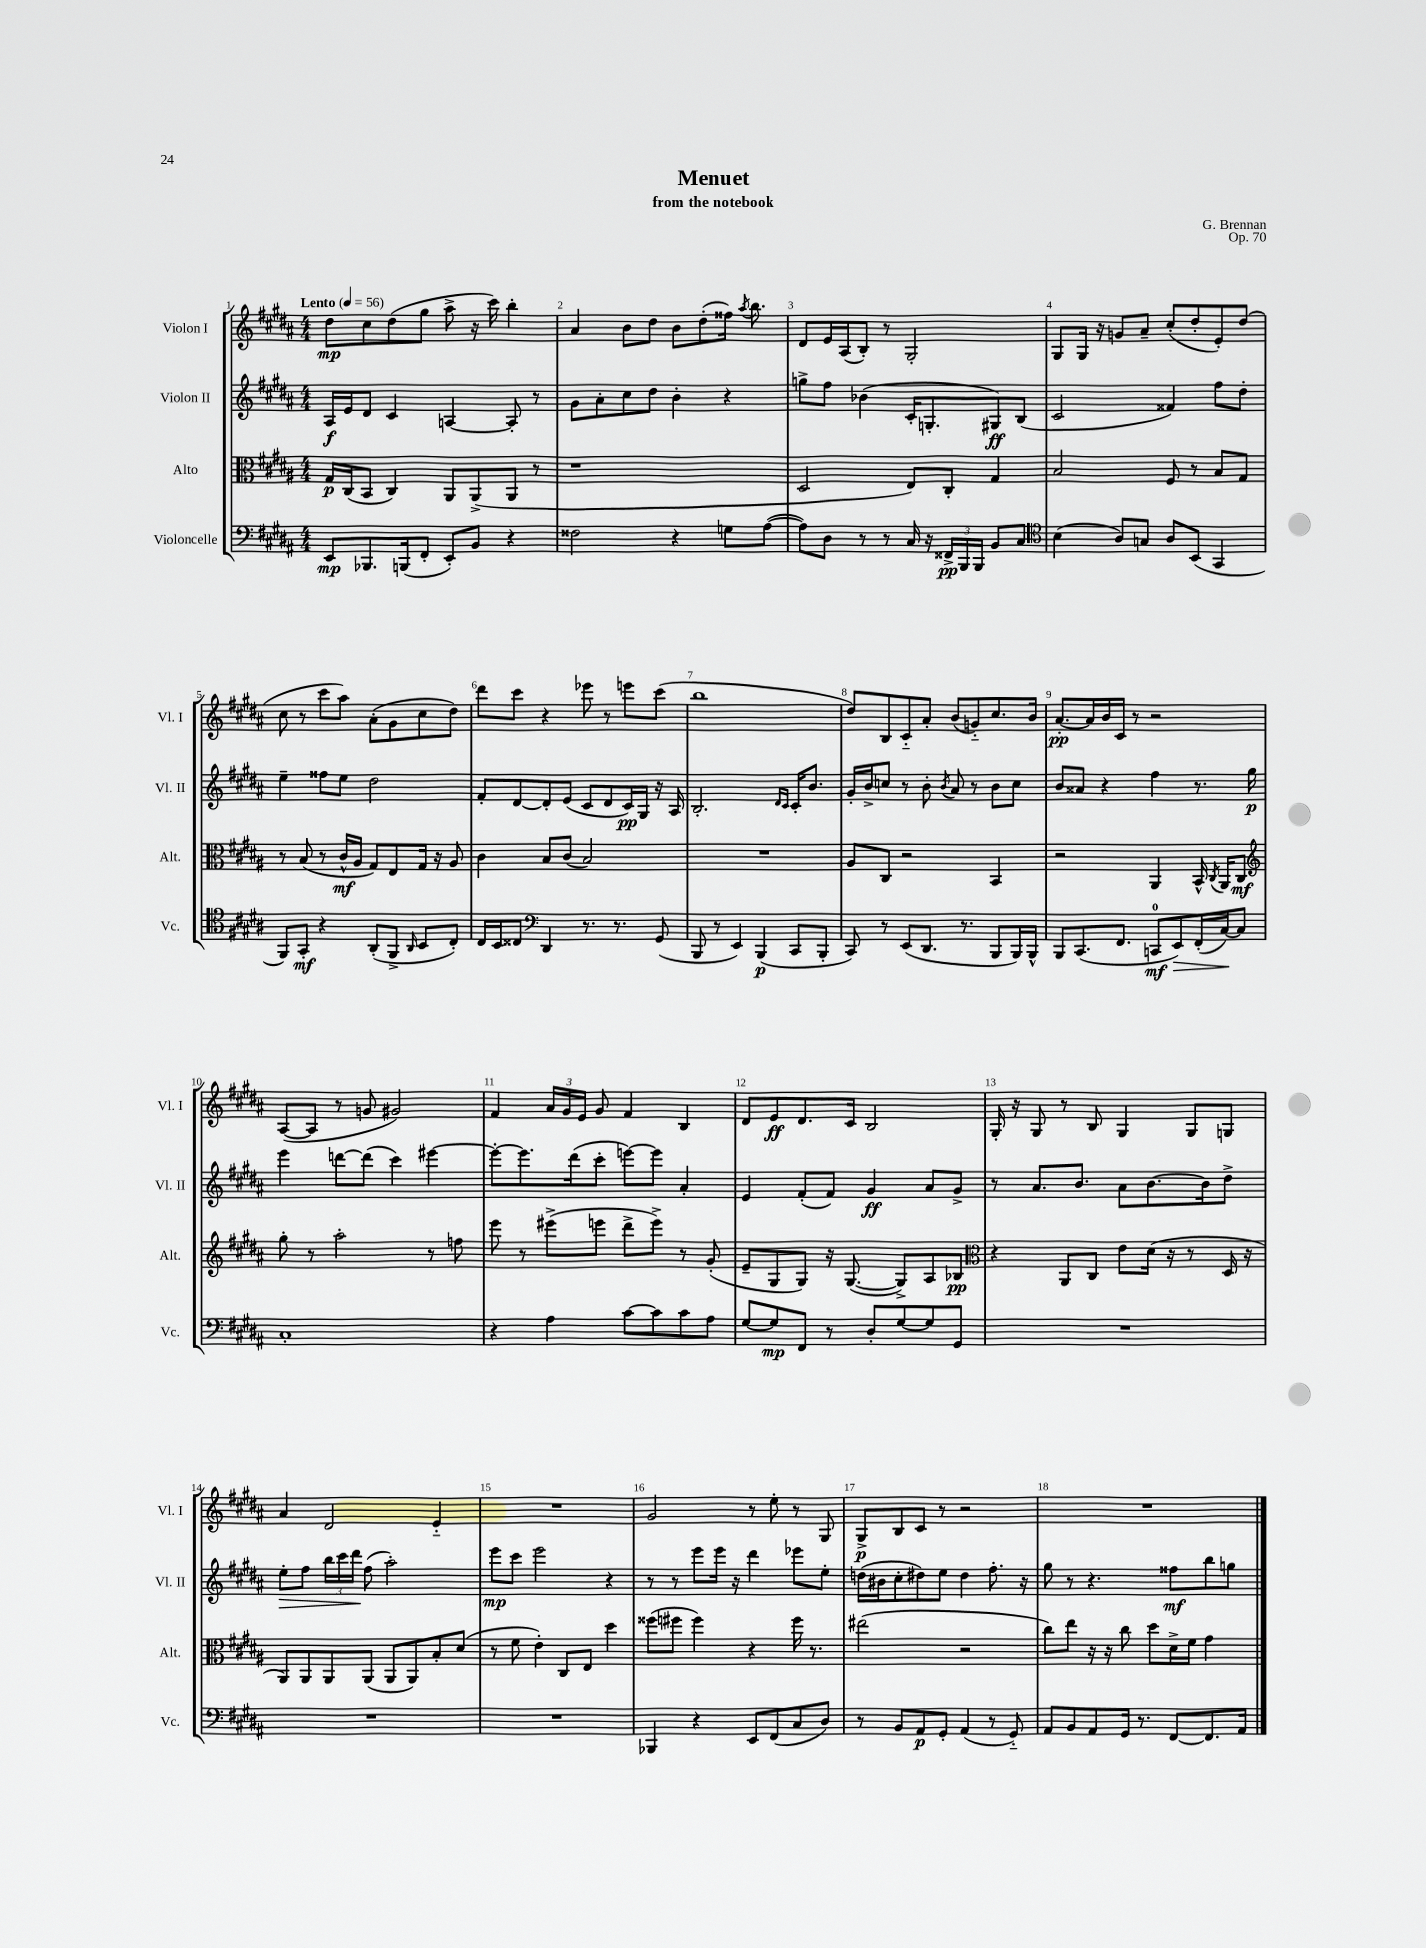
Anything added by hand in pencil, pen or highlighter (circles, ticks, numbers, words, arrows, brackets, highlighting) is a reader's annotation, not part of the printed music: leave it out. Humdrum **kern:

**kern	**kern	**kern	**kern
*staff4	*staff3	*staff2	*staff1
*clefF4	*clefC3	*clefG2	*clefG2
*k[f#c#g#d#a#]	*k[f#c#g#d#a#]	*k[f#c#g#d#a#]	*k[f#c#g#d#a#]
*M4/4	*M4/4	*M4/4	*M4/4
*MM56	*MM56	*MM56	*MM56
8EE	16G#	16A#	8dd#
.	(16C#	16e	.
8.BBB-	8BB	8d#	8cc#
.	4C#)	4c#	(8dd#
(16BBB	.	.	.
8FF#'	.	.	8gg#
8EE')	8AA#	[4A	8aa#^
8BB	(8AA#^	.	16r
.	.	.	16ccc#)
4r	8AA#	8A']	4bb'
.	8r	8r	.
=	=	=	=
2F##	1r	8g#	4a#
.	.	8a#'	.
.	.	8cc#	8b
.	.	8dd#	8dd#
4r	.	4b'	8b
.	.	.	(8dd#'
8G	.	4r	16ff##)
.	.	.	8qaa#
.	.	.	8.bb
([8A#	.	.	.
=	=	=	=
8A#])	2D#	8gg^	8d#
8D#	.	8ff#	16e
.	.	.	(16A#
8r	.	(4b-	8B')
8r	.	.	8r
16C#	8E)	16c#'	2G#'
16r	.	8.G'	.
24FF##^	8C#'	.	.
24BBB	.	.	.
24BBB	.	.	.
8BB	4G#	8G#)	.
8C#	.	(8B	.
=	=	=	=
*clefC4	*	*	*
(4B	2B	2c#	8G#
.	.	.	16G#
.	.	.	16r
8A#)	.	.	8g
8G	.	.	8a#~
8A#	8F#	4f##)	(8cc#'
(8BB	8r	.	8dd#'
4GG#	8B	8ff#	8e')
.	8G#	8dd#'	(8dd#
=	=	=	=
8FF#)	8r	4ee~	8cc#
8GG#'	(8B	.	8r
4r	8r	8ff##	8ccc#
.	16c#^^	8ee	8aa#)
.	16A#	.	.
(8AA#'	8G#)	2dd#	(8a#'
8FF#^	8E	.	8g#
16qqAA#	.	.	.
8BB	16G#	.	8cc#
.	16r	.	.
8C#')	8A#	.	8dd#)
=	=	=	=
16C#	4c#	8f#'	8ddd#
16BB	.	.	.
8C##	.	[8d#	8ccc#
*clefF4	*	*	*
4DD#	8B	8d#']	4r
.	(8c#	(8e	.
8.r	2B)	8c#	8eee-
.	.	8d#	8r
8.r	.	.	.
.	.	16c#)	8eee
.	.	16G#	.
(8GG#	.	16r	(8ccc#
.	.	16A#	.
=	=	=	=
8BBB	1r	2.B'	1bb
8r	.	.	.
4EE)	.	.	.
(4BBB	.	.	.
.	.	16qqd#	.
.	.	16qqc#	.
8CC#	.	16c#'	.
.	.	8.b	.
8BBB'	.	.	.
=	=	=	=
8CC#)	8A#	16g#'	8dd#)
.	.	16b^	.
8r	8C#	8cc	8B
(8EE	2r	8r	8c#'~
8.DD#	.	8b'	8a#'
.	.	8qb	.
.	.	8a#	(8b
8.r	.	.	.
.	.	8r	8g'~)
8BBB	4BB	8b	8.cc#
16BBB)	.	8cc	.
16BBB^^	.	.	16b
=	=	=	=
8BBB	2r	8b	[8.a#'
(8.CC#	.	8a##	.
.	.	.	16a#]
.	.	4r	16b
8.FF#	.	.	16c#
.	.	.	8r
8CC	4AA#	4ff#	2r
8EE)	.	.	.
(16FF#'	16BB^^	8.r	.
.	8qC#	.	.
[16C#)	16AA#	.	.
8C#]	8C#	.	.
.	.	16gg#	.
=	=	=	=
*	*clefG2	*	*
1C#'	8gg#'	4eee	([8A#
.	8r	.	8A#]
.	2aa#'	[8ddd	8r
.	.	(8ddd]	8g
.	.	4ccc#)	2g#)
.	8r	[4eee#	.
.	8ff	.	.
=	=	=	=
4r	8eee	8eee#'_	4f#
.	8r	8.eee#]	.
4A#	(8eee#^	.	24a#
.	.	.	24g#
.	.	(16ddd#	.
.	.	.	24e
.	8eee	8ccc#'	8g#
[8c#	8ddd#^	[8eee)	4f#
8c#]	8eee^)	8eee]	.
8c#	8r	4a#'	4B
8A#	(8g#'	.	.
=	=	=	=
[8G#	8e~	4e	8d#
8G#]	8G#	.	8e
8FF#	8G#)	(8f#'	8.d#
8r	16r	8f#)	.
.	([8.G#	.	16c#
8D#'	.	4g#	2B
[8G#	8G#^])	.	.
8G#]	8A#	8a#	.
8GG#	8B-	8g#^	.
=	=	=	=
*	*clefC3	*	*
1r	4r	8r	16G#'
.	.	.	16r
.	.	8.a#	8G#
.	8AA#	.	8r
.	.	8.b	.
.	8C#	.	8B
.	8e	8a#	4G#
.	(16d#	[8.b	.
.	16r	.	.
.	8r	.	8G#
.	.	16b]	.
.	16D#	8dd#^	8G
.	16r	.	.
=	=	=	=
1r	8AA#)	8ee'	4a#
.	8AA#	8ff#	.
.	8AA#	24bb	2d#
.	.	24ccc#	.
.	.	24ddd#	.
.	(8AA#	(8ff#	.
.	8AA#	2aa#')	.
.	8AA#)	.	.
.	8B'	.	4e'~
.	(8d#	.	.
=	=	=	=
1r	8r	8eee	1r
.	8f#	8ccc#	.
.	4e')	2eee	.
.	8C#	.	.
.	8E	.	.
.	4dd#	4r	.
=	=	=	=
4BBB-	(8ff##	8r	2g#
.	8ff#	8r	.
4r	4ff#)	8eee	.
.	.	16eee	.
.	.	16r	.
8EE	4r	4ddd#	8r
(8FF#	.	.	8ee'
8C#	16ff#	8eee-	8r
.	8.r	.	.
8D#)	.	8ee'	8G#
=	=	=	=
8r	(2ee#	(16dd	8G#^
.	.	16b#	.
8BB	.	8cc#'	8B
8AA#	.	8dd#)	8c#
8GG#'	.	8ee	8r
(4AA#	2r	4dd#	2r
8r	.	8.ff#'	.
8GG#'~)	.	.	.
.	.	16r	.
=	=	=	=
8AA#	8cc#)	8gg#	1r
8BB	8ee	8r	.
8AA#	16r	4.r	.
.	16r	.	.
16GG#	8cc#	.	.
8.r	.	.	.
.	8dd#	.	.
[8FF#	16d#^	8ff##	.
.	16f#	.	.
8.FF#]	4g#	8bb	.
.	.	8gg	.
16AA#	.	.	.
==	==	==	==
*-	*-	*-	*-
